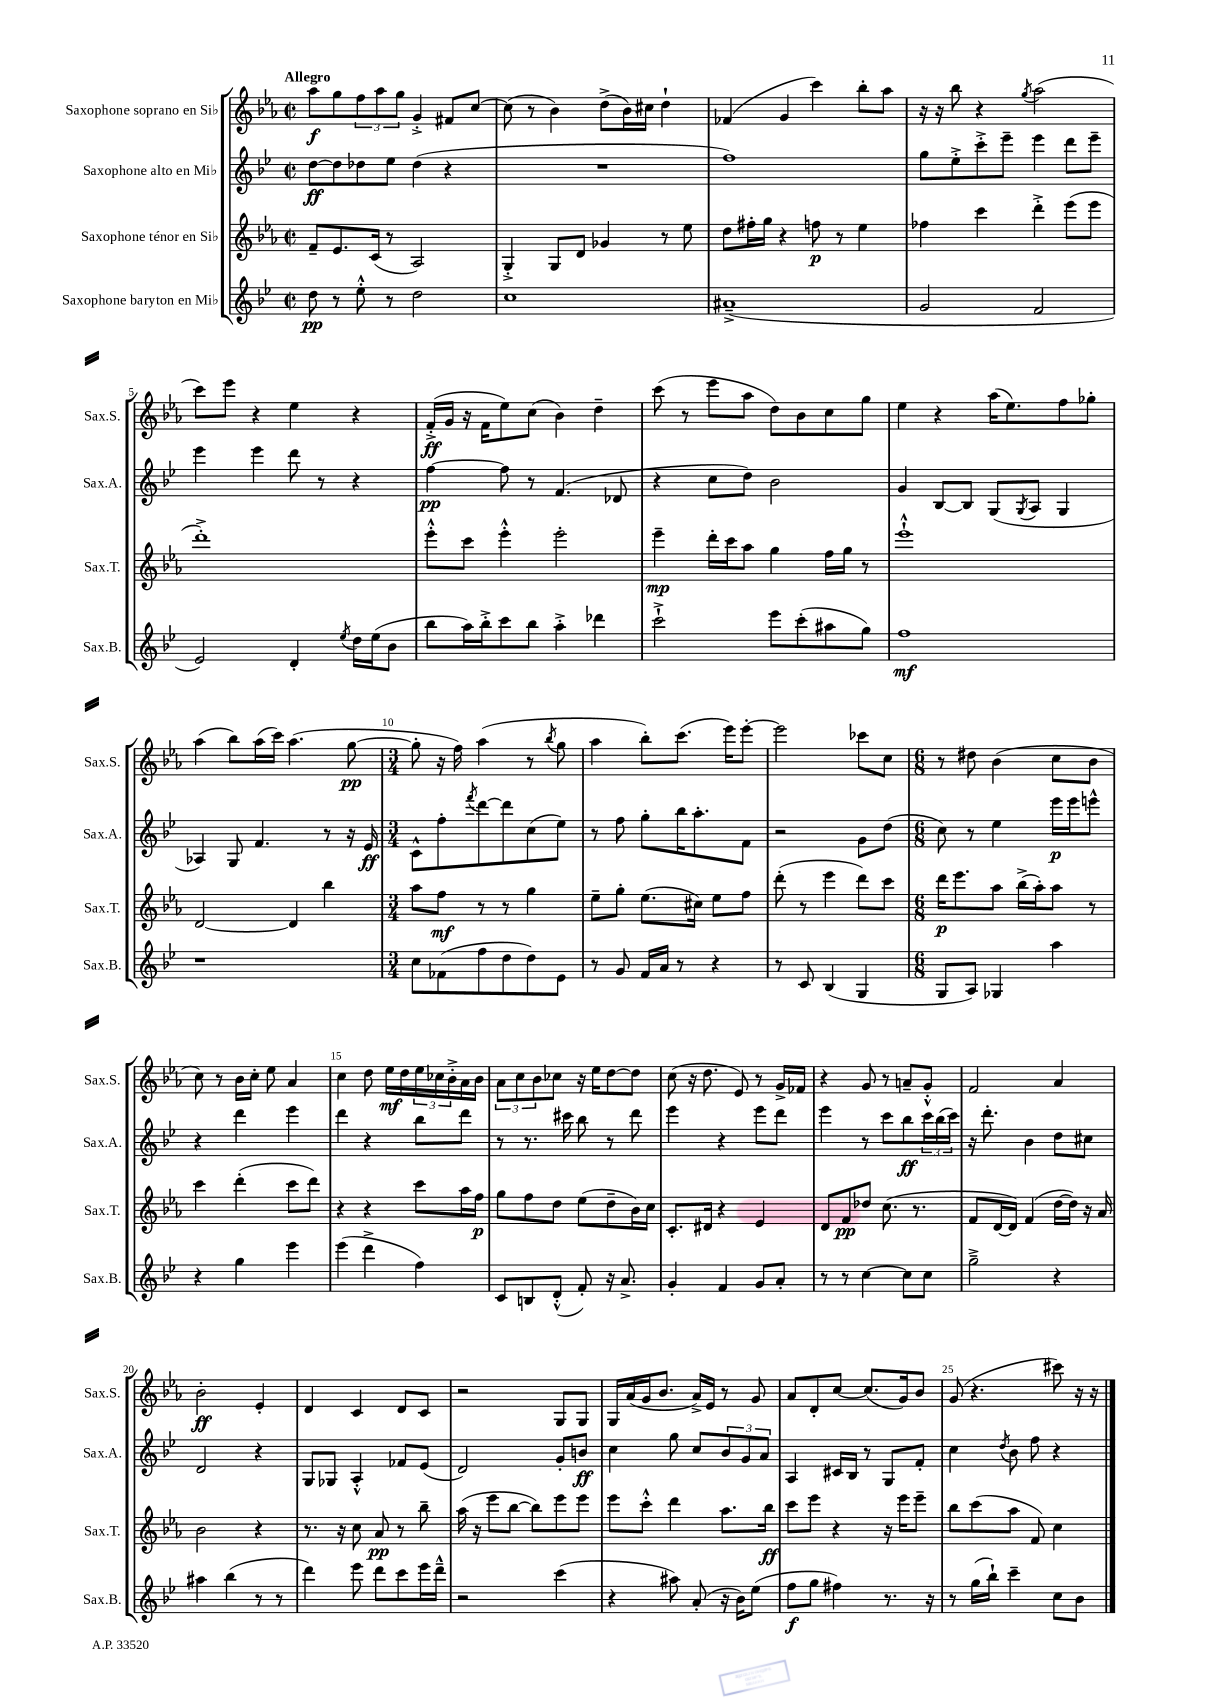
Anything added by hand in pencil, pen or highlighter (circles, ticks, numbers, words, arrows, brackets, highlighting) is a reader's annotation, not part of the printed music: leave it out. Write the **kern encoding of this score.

**kern	**kern	**kern	**kern
*staff4	*staff3	*staff2	*staff1
*clefG2	*clefG2	*clefG2	*clefG2
*k[b-e-]	*k[b-e-a-]	*k[b-e-]	*k[b-e-a-]
*M2/2	*M2/2	*M2/2	*M2/2
*met(c|)	*met(c|)	*met(c|)	*met(c|)
8dd	8f~	[8dd	8aa-
8r	8.e-	8dd]	8gg
8ee-'^^	.	8dd-	12ff
.	(16c	.	.
.	.	.	12aa-
8r	8r	8ee-	.
.	.	.	12gg
2dd	2A-)	(4dd-	4g'^
.	.	4r	8f#
.	.	.	[8cc
=	=	=	=
1cc	4G'^	1r	(8cc]
.	.	.	8r
.	8G	.	4b-)
.	8d	.	.
.	4g-	.	(8dd^
.	.	.	16b-)
.	.	.	16cc#
.	8r	.	4dd`
.	8ee-	.	.
=	=	=	=
(1a#~^	8dd	1ff)	(4f-
.	16ff#'	.	.
.	16gg	.	.
.	4r	.	4g
.	8ff	.	4ccc)
.	8r	.	.
.	4ee-	.	8bb-'
.	.	.	8aa-
=	=	=	=
2g	4ff-	8gg	16r
.	.	.	16r
.	.	8ee-'^	8bb-
.	4ccc	8ccc'^	4r
.	.	8eee-~	.
.	.	.	8qgg
2f	4ddd'^	4eee-	(2aa-
.	(8eee-	8ddd	.
.	8eee-	8eee-~	.
=	=	=	=
2e-)	1ddd'^)	4eee-	8ccc)
.	.	.	8eee-
.	.	4eee-	4r
4d'	.	8ddd	4ee-
.	.	8r	.
8qee-	.	.	.
16dd	.	4r	4r
(16ee-	.	.	.
8b-	.	.	.
=	=	=	=
8bb-	8eee-'^^	[4ff	(16f'^
.	.	.	16g
16aa)	8ccc	.	16r
16bb-'^	.	.	16f
8ccc	4eee-'^^	8ff]	8ee-)
8bb-	.	8r	(8cc
4aa'^	2eee-'	(4.f	4b-)
4ddd-	.	.	4dd~
.	.	8d-	.
=	=	=	=
2ccc`^	4eee-~	4r	(8ccc
.	.	.	8r
.	16ddd'	8cc	8eee-
.	16ccc	.	.
.	8aa-	8dd)	8aa-
8eee-	4gg	2b-	8dd)
(8ccc'	.	.	8b-
8aa#	16ff	.	8cc
.	16gg	.	.
8gg)	8r	.	8gg
=	=	=	=
1ff	1eee-`^^	4g	4ee-
.	.	[8B-	4r
.	.	8B-]	.
.	.	(8G	(16aa-
.	.	.	8.ee-)
.	.	8qG	.
.	.	8A	.
.	.	4G	8ff
.	.	.	8gg-'
=	=	=	=
1r	[2d	4A-)	(4aa-
.	.	8G	8bb-)
.	.	4.f	(16aa-
.	.	.	16ccc)
.	4d]	.	(4.aa-
.	4bb-	8r	.
.	.	16r	[8gg
.	.	16e-	.
=	=	=	=
*M3/4	*M3/4	*M3/4	*M3/4
8cc	8aa-	8c^^	8gg']
(8f-	8ff	8ff'	16r
.	.	.	16ff)
.	.	8qfff	.
8ff	8r	[8ddd	(4aa-
8dd	8r	8ddd]	.
8dd)	4gg	(8cc	8r
.	.	.	8qbb-
8e-	.	8ee-)	8gg
=	=	=	=
8r	8ee-~	8r	4aa-
8g	8gg'	8ff	.
16f	(8.ee-	8gg'	8bb-')
16a	.	.	.
8r	.	16bb-	(8.ccc
.	16cc#)	8.aa'	.
4r	8ee-	.	.
.	.	.	16eee-)
.	8ff	8f	[8eee-'
=	=	=	=
8r	(8ddd'	2r	2eee-]
8c	8r	.	.
(4B-	4eee-	.	.
4G	8ddd)	8g	8ccc-
.	8ccc	(8dd	8cc
=	=	=	=
*M6/8	*M6/8	*M6/8	*M6/8
8G	16ddd	8cc)	8r
.	8.eee-	.	.
8A)	.	8r	8dd#
4G-	8aa-	4ee-	(4b-
.	(16bb-^	.	.
.	16aa-')	.	.
4aa	8aa-	16eee-	8cc
.	.	16eee-	.
.	8r	8eee^^	8b-
=	=	=	=
4r	4ccc	4r	8cc)
.	.	.	8r
4gg	(4ddd'	4ddd	16b-
.	.	.	16cc'
.	.	.	8ee-
4eee-	8ccc	4eee-	4a-
.	8ddd)	.	.
=	=	=	=
(4eee-	4r	4ddd	4cc
4ddd^	4r	4r	8dd
.	.	.	16ee-
.	.	.	16dd
4ff)	8ccc	8bb-	24ee-
.	.	.	24cc-
.	.	.	24b-'^
.	16aa-	8ddd	16a-
.	16ff	.	16b-
=	=	=	=
8c	8gg	8r	12a-
.	.	.	12cc
8B	8ff	8.r	.
.	.	.	12b-
(8d'^^	8dd	.	8cc-
.	.	16ccc#	.
8f')	(8ee-	8bb-	16r
.	.	.	16ee-
16r	8dd~	8r	[8dd
8.a^	.	.	.
.	16b-)	8ddd	8dd]
.	16cc	.	.
=	=	=	=
4g'	8.c'	4eee-	(8cc
.	.	.	16r
.	16d#	.	8.dd
4f	4r	4r	.
.	.	.	8e-)
8g	4e-	8eee-	8r
8a'	.	8ddd	16g^
.	.	.	16f-
=	=	=	=
8r	8d	4eee-	4r
8r	8f	.	.
[4cc	8dd-	8r	8g
.	(8.cc	8ccc	8r
8cc]	.	8bb-	8a~
.	8.r	.	.
8cc	.	24ccc	8g'^^
.	.	(24bb-	.
.	.	24ccc)	.
=	=	=	=
2gg~^	8f	16r	2f
.	.	8.ddd'	.
.	[16d	.	.
.	16d])	.	.
.	(4f	4b-	.
4r	[16dd	8dd	4a-
.	16dd])	.	.
.	16r	8cc#	.
.	16a-	.	.
=	=	=	=
4aa#	2b-	2d	2b-'
(4bb-	.	.	.
8r	4r	4r	4e-'
8r	.	.	.
=	=	=	=
4ddd)	8.r	8G	4d
.	.	8G-	.
.	16r	.	.
8eee-	8cc	4A'^^	4c
8ddd	8a-	.	.
8ccc	8r	8f-	8d
16eee-	8bb-~	(8e-	8c
16ddd~^^	.	.	.
=	=	=	=
2r	(16aa-	2d)	2r
.	16r	.	.
.	8eee-	.	.
.	[8bb-	.	.
.	8bb-])	.	.
(4ccc	8eee-	8g'	8G
.	8eee-	8b	8G
=	=	=	=
4r	8eee-	4cc	16G
.	.	.	(16a-
.	8ccc'^^	.	16g
.	.	.	8.b-
8aa#)	4ddd	8gg	.
(8a'	.	8cc	16a-^)
.	.	.	16e-
16r	8.aa-	12b-	8r
16b-)	.	.	.
.	.	12g	.
(8ee-	.	.	8g
.	.	12a	.
.	16bb-	.	.
=	=	=	=
8ff	8ccc	4A	8a-
8gg	8eee-	.	8d'
4ff#)	4r	16c#	[8cc
.	.	16B-	.
.	.	8r	(8.cc]
8.r	16r	8G	.
.	16eee-	.	16g)
.	8eee-~	8f'	8b-
16r	.	.	.
=	=	=	=
8r	8bb-	4cc	(8g
(16gg	(8ccc	.	4.r
16bb-`)	.	.	.
.	.	8qdd	.
4ccc~	8aa-	8b-	.
.	8f)	8ff	.
8cc	4cc	4r	8ccc#)
8b-	.	.	16r
.	.	.	16r
==	==	==	==
*-	*-	*-	*-
